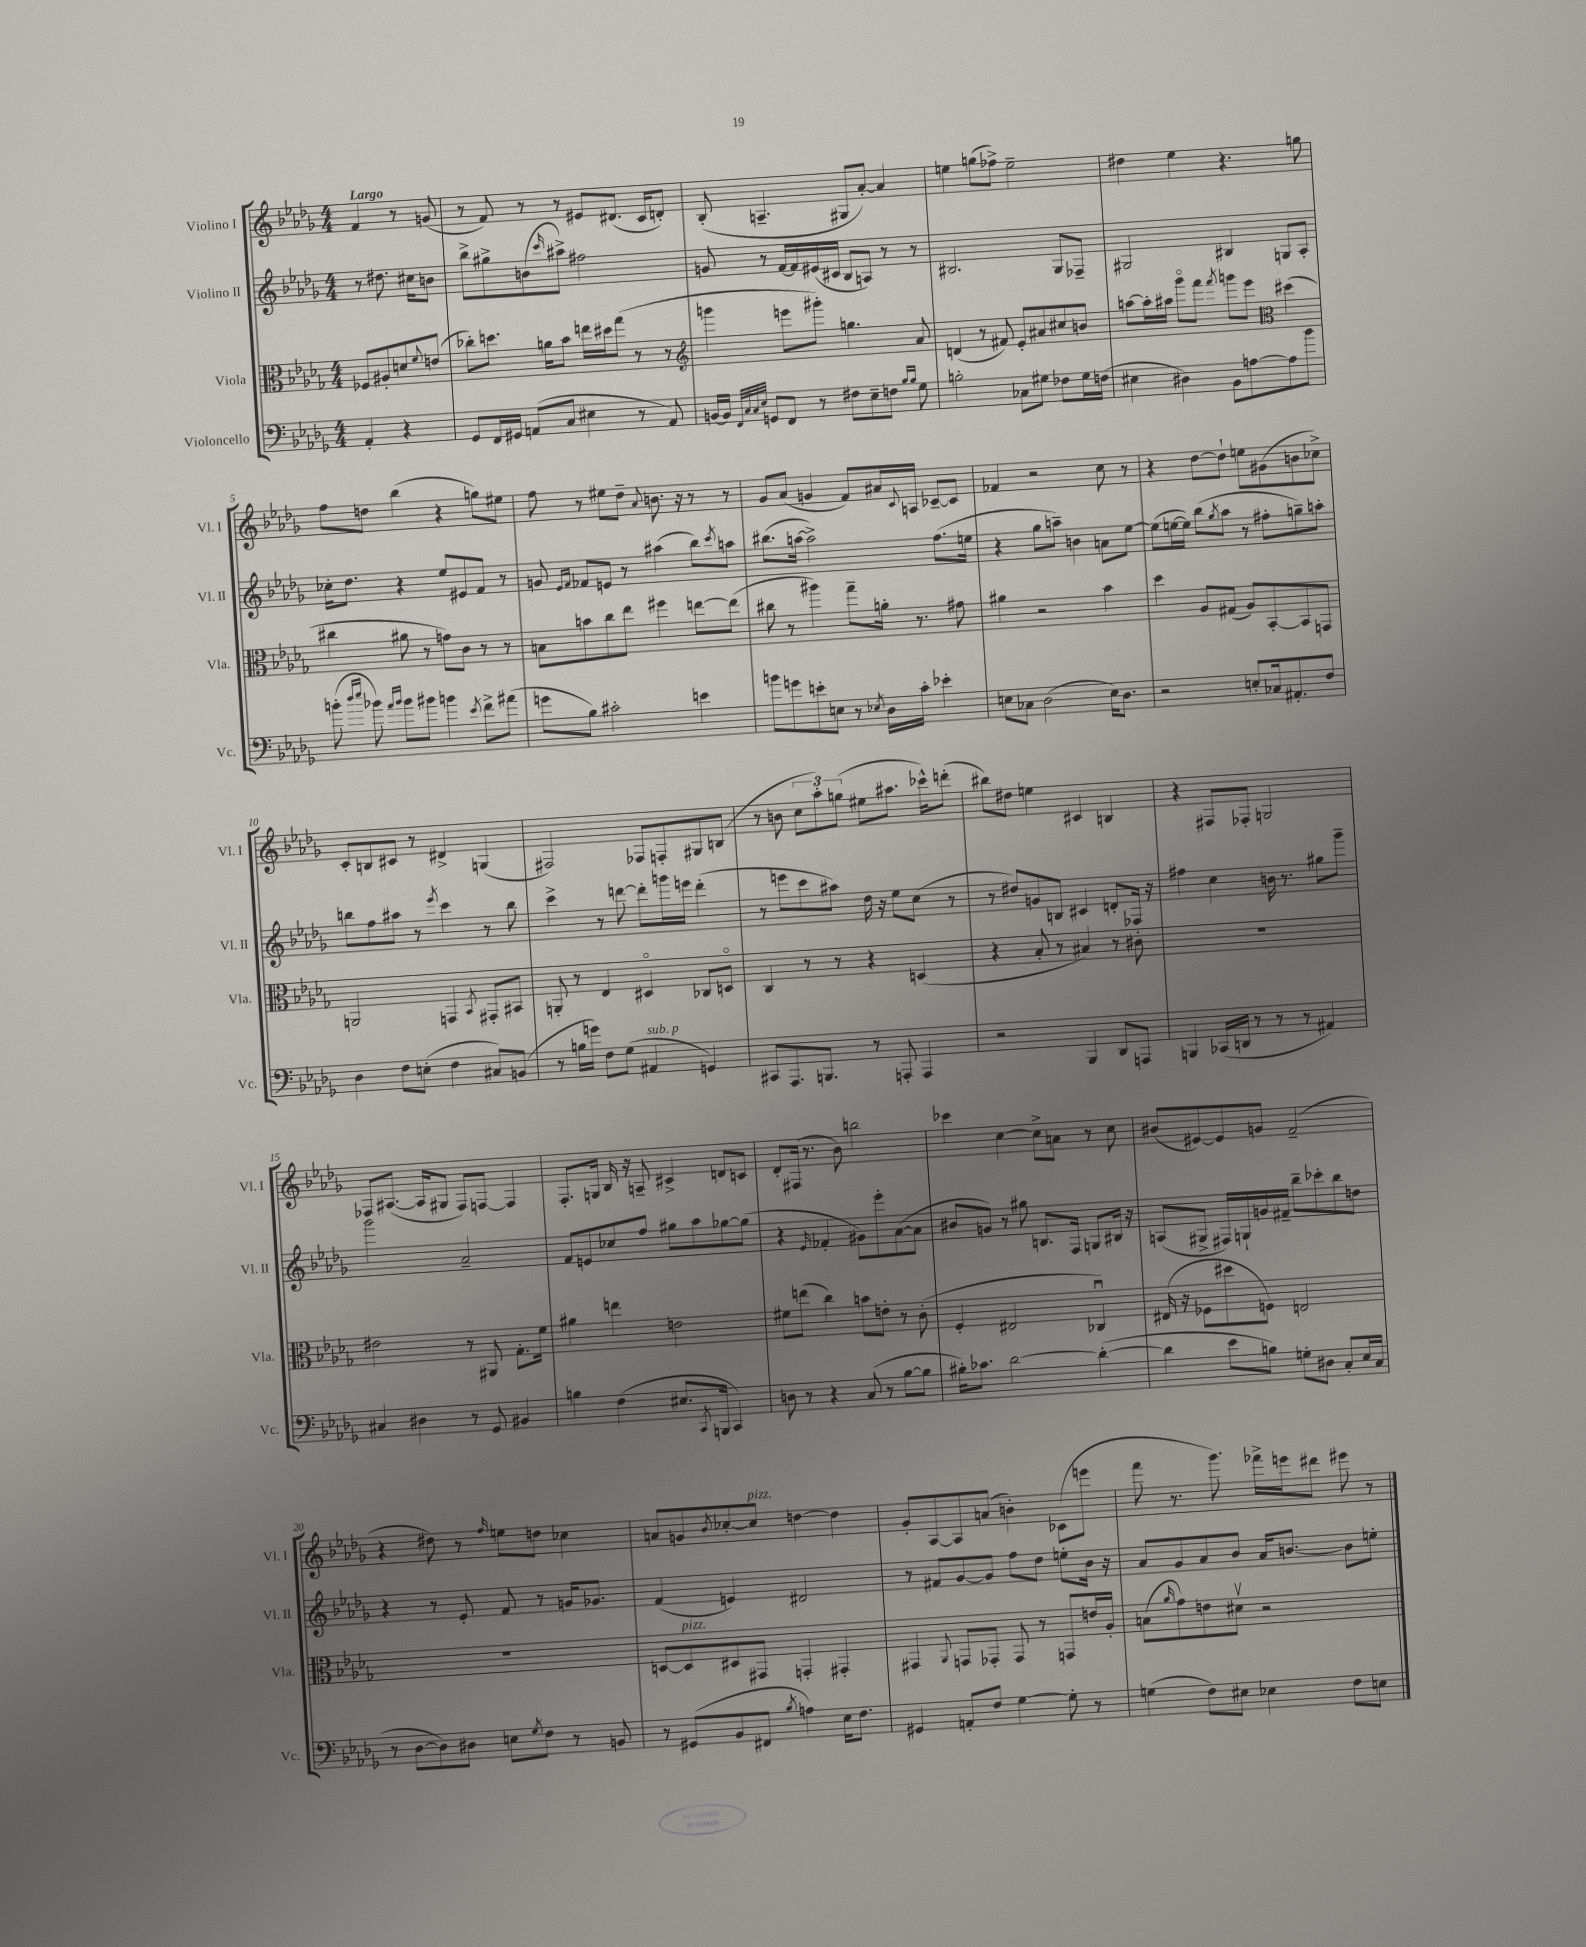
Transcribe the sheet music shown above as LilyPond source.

<<
\new StaffGroup <<
\new Staff = "s0" \with { instrumentName = "Violino I" shortInstrumentName = "Vl. I" } {
    \clef treble \key des \major \numericTimeSignature \time 4/4 \partial 2 \tempo "Largo"
    f'4 r8 g'8( |
    r8 f'8) r8 r8 eis'8 dis'8.( c'16 d'8-.) |
    bes8-.( a4.-- gis8 aes'8~-.) aes'4 |
    e''4 g''8( fes''8->) e''2-- |
    dis''4 ees''4 r4. g''8 |
    f''8 d''8 bes''4( r4 g''8) eis''8 |
    f''8 r8 eis''8 des''8-- \appoggiatura { aes'8 } b'8. r16 r8 r8 |
    ges'8 aes'8( g'4 f'8) ais'16 \appoggiatura { c'8 } a16 ces'8~-- ces'8 |
    fes'4 r2 c''8 r8 |
    r4 des''8~ des''8-! e''8 gis'8( b'8 ces''8->) |
    c'8-. b8 cis'8 r8 dis'4-> g4( |
    fis2) fes8 f8-. gis8 b8( |
    r8 b'8 \tuplet 3/2 { c''8 aes''8-.) g''8( } eis''8 ais''8. ces'''16-^) d'''8-.( |
    bis''8) dis''8 e''4 cis'4 b4 |
    r4 fis8 fes8-. g2 |
    fes8 ais8.~( ais16 gis8 fes8) f8~ f4 |
    f8.-. g16 bes16 r16 a8-- cis'4-> d'8 c'8 |
    des'8-. fis16( r8. bes'8) b''2 |
    ces'''4 c''4~ c''8-> a'8 r8 c''8 |
    bis'8( eis'8~) eis'8 g'8 f'2--( |
    r4 dis''8) r8 \grace { f''16 } e''8 d''8 ces''4 |
    a'8 g'8 \acciaccatura { bes'8 } ces''8~-. ces''8^\markup { \italic "pizz." } d''4~ d''4 |
    ges'8-. aes8~ aes8 a'8( b'4-.) ces'8( e'''8 |
    f'''8 r8. ges'''8.) fes'''16-> e'''16 dis'''8 eis'''8 r8 \bar "|." |
}
\new Staff = "s1" \with { instrumentName = "Violino II" shortInstrumentName = "Vl. II" } {
    \clef treble \key des \major \numericTimeSignature \time 4/4 \partial 2
    r8 dis''8. cis''16 b'8 |
    bes''8-> gis''8-> b'8( \grace { c'''16 } ais''8->) fis''2 |
    g'8 r8 f'16~ f'16 eis'16( cis'16 bes8 a8) r8 r8 |
    bis2. ges8 fes8-- |
    gis2 bis4 g8 aes8-. |
    ces''16-. des''8. r4 ees''8 eis'8 f'8 r8 |
    g'8 \grace { ees'16 f'16 } fes'8 e'8 r8 ais''4( bes''8) \acciaccatura { c'''8 } a''8 |
    bis''8.( a''16~ a''2->) f''8.( e''16 |
    r4 ges''8 a''8--) b'4 a'8 ees''8~ |
    ees''8( e''16~ e''16) bes''8( \acciaccatura { ges''8 } aes''8 r8 fis''8-. g''8--) a''8-. |
    b''8 f''8 ais''8 r8 \acciaccatura { ees'''8 } c'''4 r8 b''8 |
    c'''4-> r8 d'''8~ d'''8-. g'''16 e'''16 d'''4-.( |
    r8 e'''8 c'''8 ais''8) des''16 r16 ees''8 c''8( r8 |
    r8 dis''8) g'8 b8 cis'4 d'8-. fes16 r16 |
    fis''4 c''4 b'16 r8. gis''8 ges'''8-- |
    ges'''2 aes'2-- |
    f'8 e'8 ces''8 f''8 gis''8 aes''8 ges''8~ ges''8( |
    r4 \grace { ees'16 } fes'4-. gis'8) ees'''8-. aes'8~( aes'8 |
    bis'8 g'8) r8 gis''8 b8. f16 g8 bis16 r16 |
    a8( gis8-> fis16) g16-! g'16 fis'16-- bes''8-- ces'''8-. bes''8 d''8 |
    r4 r8 ees'8-. f'8 r8 g'16 ges'8. |
    f'4( e'4) dis'2 |
    r8 fis'8 ges'8~ ges'8 f''8 des''8 e''8-. bes'16 r16 |
    aes'8 ges'8 aes'8 bes'8 aes'16 b'8.~ b'8 e''8-. \bar "|." |
}
\new Staff = "s2" \with { instrumentName = "Viola" shortInstrumentName = "Vla." } {
    \clef alto \key des \major \numericTimeSignature \time 4/4 \partial 2
    fes8 ais8-. d'8 \appoggiatura { f'8 } e'8( |
    ces''8-.) d''8. a'16 bes'8 e''16 dis''16 ges''8( r8 r8 |
    \clef treble g'''4 e'''8 gis'''8-.) g''4. aes'8 |
    d'4( r8 fis'8) ees'8-. ais'8 cis''8 b'8 |
    a''8~ a''16-. ais''16 ges'''8\flageolet f'''8 \acciaccatura { f'''8 } g'''8 ees'''8 \clef alto dis''4( |
    cis''4 ais'8 r8 g'8) c'8 r8 r8 |
    b8 b'8 c''8 ees''8 fis''4 e''8~ e''8( |
    cis''8 r8 ais''4) ges''8-- a'16-. r8. gis'8 |
    ais'4 r2 bes'4 |
    des''4 aes8 gis8( aes8) bes,8~-. bes,8 g,8 |
    a,2 g,4 \acciaccatura { bes,8 } gis,8-. bis,8 |
    a,8-. r8 ees4 dis4\flageolet ces8 d8\flageolet |
    c4 r8 r8 r4 d4( |
    r4 bes8-. r8 bis4) r8 cis'8-. |
    R1 |
    eis'2 r8 ais,8 ges8.-. f'16 |
    ais'4 e''4 e'2 |
    fis'8 e''8( c''4) b'8 e'8-. r8 c'8-.( |
    f4-. eis2 ces4\downbow) |
    eis16( r16 fes8 dis''8 f8) e2 |
    R1 |
    d8~ d8^\markup { \italic "pizz." } dis8 gis,8 g,4-. gis,4-. |
    gis,4 \appoggiatura { aes,8 } g,8 ges,8-. ges,8 r8 g,8 e'16 aes16-. |
    b8( \grace { aes'16 } ges'8) e'8 dis'8\upbow r2 \bar "|." |
}
\new Staff = "s3" \with { instrumentName = "Violoncello" shortInstrumentName = "Vc." } {
    \clef bass \key des \major \numericTimeSignature \time 4/4 \partial 2
    aes,4-. r4 |
    ges,8 f,16 gis,16 a,8( c8 eis4 r8 a,8) |
    b,16~ b,16 \grace { f,32 c32 c32 ees32 } g,8 f,8 r8 fis8 ees8-- f8 \grace { bes16 bes16 } ges8 |
    b2-. ces8 gis8 fes8 gis16 f16( |
    eis4 dis4) bes,8 a8~ a8 bes'8 |
    b'8-.( \grace { des''16 ees''16 } bes'8) \grace { aes'16 bes'16 } bes'8 bis'8 b'4 \acciaccatura { ees'8 } f'8-> ais'8( |
    g'8 bes8) cis'2-. e'4 |
    b'8 g'8 e'8-. e8 r8 \acciaccatura { ees8 } des16 c'16-. ees'4-. |
    e8 ces8 des2( e16) des8. |
    r2 e8-. ces16 ais,8.-. f8 |
    des4 f8 e8-.( f4 cis8) b,8( |
    r8 b16 g'16) f8 ges8( ais,4^\markup { \italic "sub. p" } g,4) |
    cis,8 aes,,8. b,,8. r8 a,,8-. a,,4 |
    r2 bes,,4 des,8 a,,8 |
    b,,4 ces,16( d,16 r8 r8 r8 ais,4) |
    cis4 dis4 r8 ges,8 bis,4 |
    b4 f4( eis8. \acciaccatura { c,8 } b,,16 c,4) |
    d8 r8 r4 c8( r8 bes8~ bes8 |
    bis16-.) ces'8. des'2~ des'4~-.( |
    des'4 ees'8 b8) g8-. dis8 c8-. ees16 c16( |
    r8 des8~ des8) dis8 e8 \acciaccatura { ges8 } f8 r8 b,8 |
    r8 gis,8( bes,8 fis,8 \acciaccatura { bes8 } a4) ees16 f8. |
    gis,4 a,8-. f8 ges4~ ges8-. r8 |
    g4( f8) eis8 ees4 f8 e8 \bar "|." |
}
>>
>>
